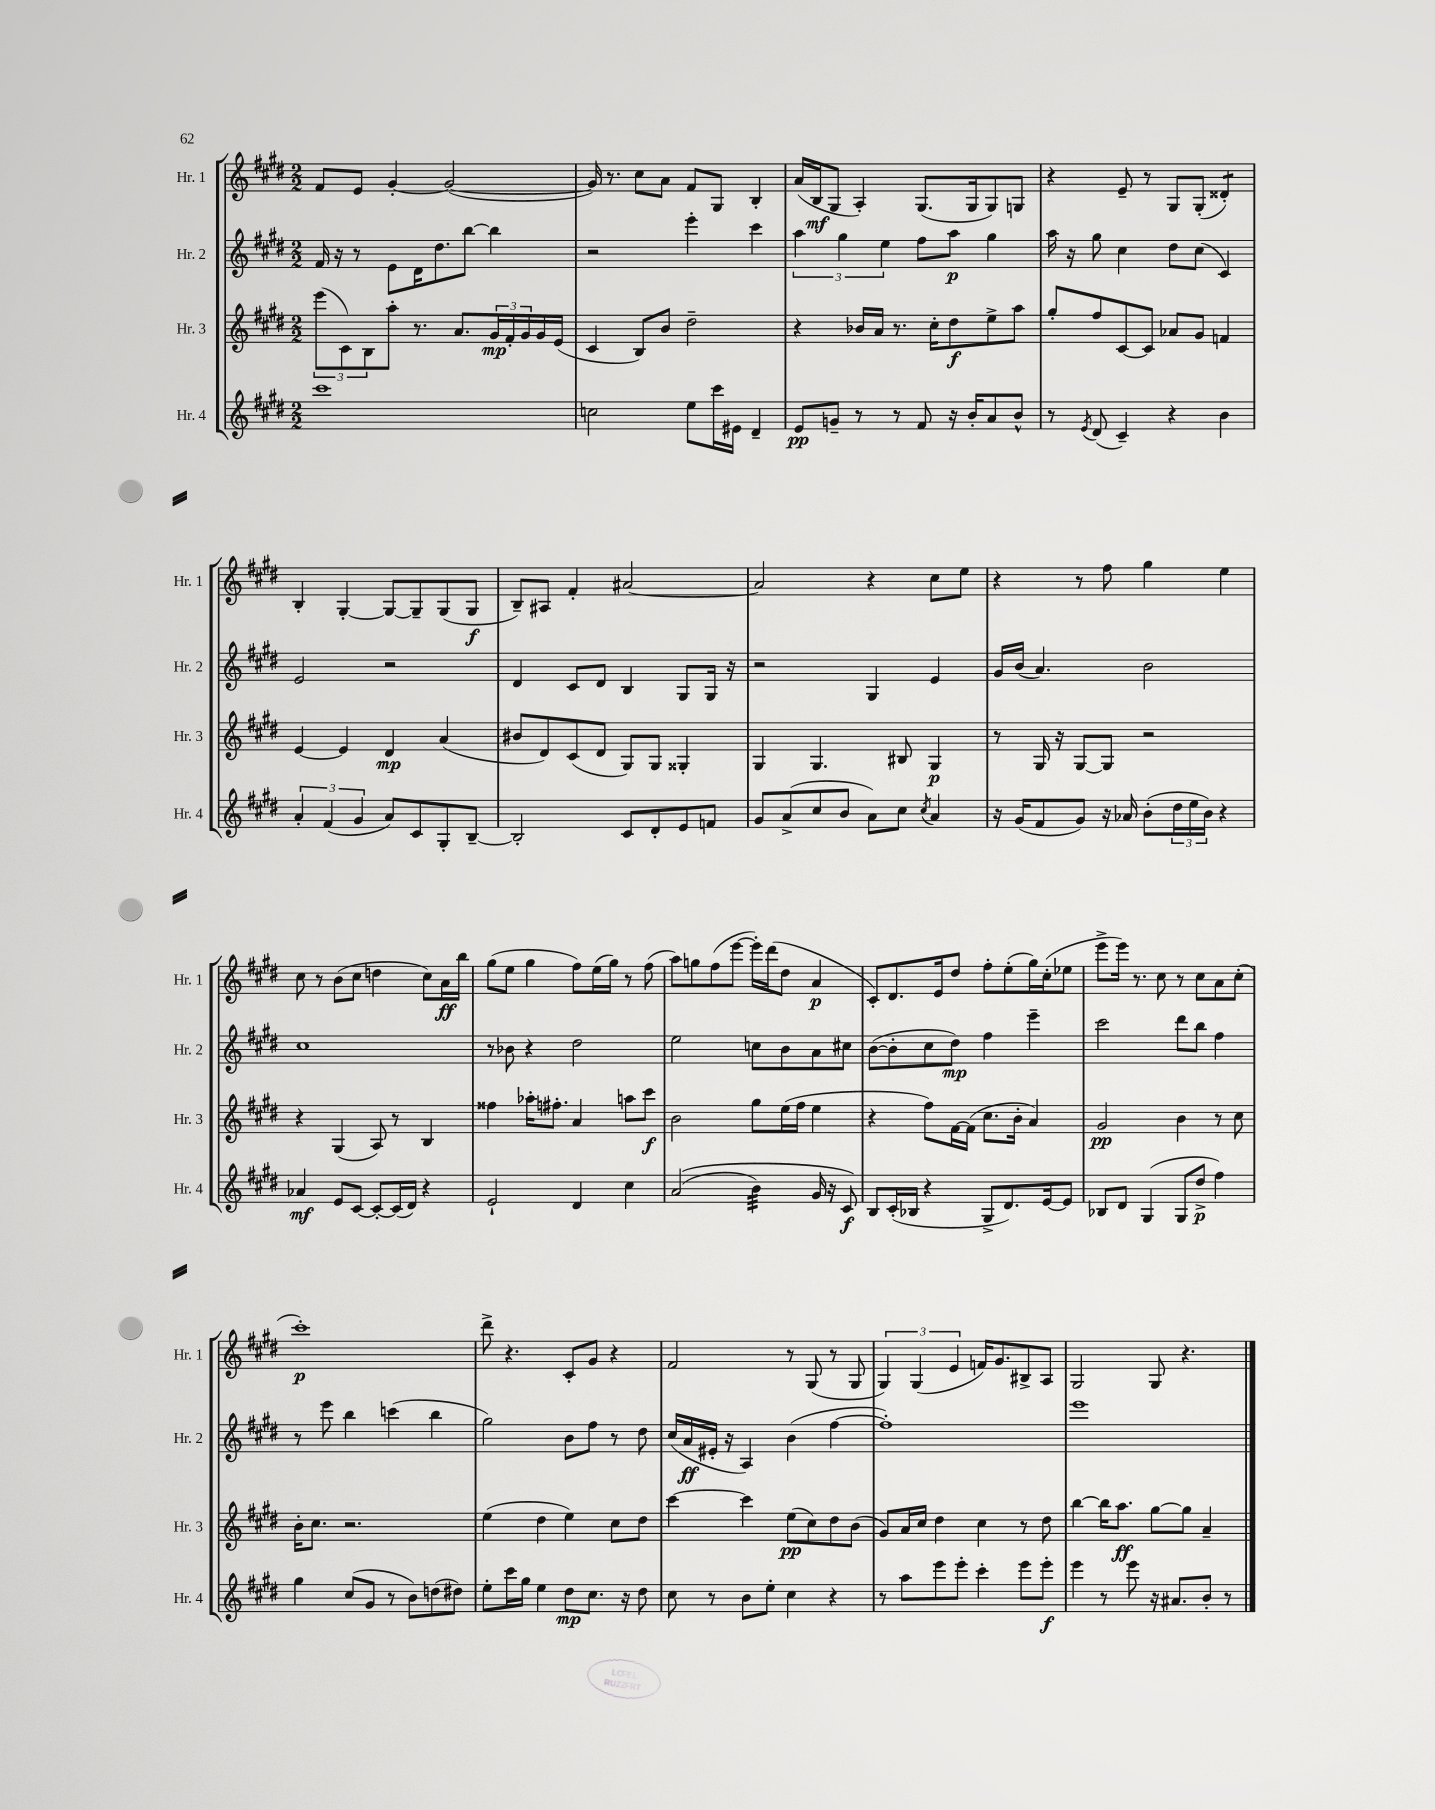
<<
\new StaffGroup <<
\new Staff = "s0" \with { instrumentName = "Hr. 1" shortInstrumentName = "Hr. 1" } {
    \clef treble \key e \major \numericTimeSignature \time 2/2
    fis'8 e'8 gis'4~-. gis'2~( |
    gis'16) r8. cis''8 a'8 fis'8 gis8 b4-. |
    a'16( b16\mf gis8 a4-.) gis8.( gis16 gis8) g8 |
    r4 e'8-- r8 gis8 gis8-.( disis'4:8-.) |
    b4-. gis4~-. gis8~ gis8-- gis8( gis8\f |
    b8--) ais8 fis'4-. ais'2~ |
    ais'2 r4 cis''8 e''8 |
    r4 r8 fis''8 gis''4 e''4 |
    cis''8 r8 b'8( cis''8 d''4 cis''8) a'16\ff b''16 |
    gis''8( e''8 gis''4 fis''8) e''16( gis''16) r8 fis''8( |
    a''8) g''8 fis''8( e'''8~ e'''16-.) dis'''16( dis''8 a'4\p |
    cis'8-.) dis'8. e'16 dis''8 fis''8-. e''8-.( gis''16) cis''16-.( ees''8 |
    e'''8-> e'''16) r8. cis''8 r8 cis''8 a'8 cis''8-.( |
    cis'''1-.\p) |
    dis'''8-> r4. cis'8-. gis'8 r4 |
    fis'2 r8 gis8( r8 gis8 |
    \tuplet 3/2 { gis4) gis4( e'4 } f'16) gis'8. bis8-> a8 |
    gis2 gis8 r4. \bar "|." |
}
\new Staff = "s1" \with { instrumentName = "Hr. 2" shortInstrumentName = "Hr. 2" } {
    \clef treble \key e \major \numericTimeSignature \time 2/2
    fis'16 r16 r8 e'8 dis'16 dis''8. b''8~ b''4 |
    r2 e'''4-. cis'''4 |
    \tuplet 3/2 { a''4 gis''4 e''4 } fis''8 a''8\p gis''4 |
    a''16 r16 gis''8 cis''4 dis''8 cis''8( cis'4) |
    e'2 r2 |
    dis'4 cis'8 dis'8 b4 gis8 gis16 r16 |
    r2 gis4 e'4 |
    gis'16 b'16( a'4.) b'2 |
    cis''1 |
    r8 bes'8 r4 dis''2 |
    e''2 c''8 b'8 a'8 cis''8 |
    b'8~( b'8-. cis''8 dis''8\mp) fis''4 e'''4-- |
    cis'''2 dis'''8 b''8 fis''4 |
    r8 e'''8 b''4 c'''4( b''4 |
    gis''2) b'8 fis''8 r8 dis''8 |
    cis''16( a'16\ff eis'16-. r16 a4) b'4( fis''4~ |
    fis''1-.) |
    e'''1 \bar "|." |
}
\new Staff = "s2" \with { instrumentName = "Hr. 3" shortInstrumentName = "Hr. 3" } {
    \clef treble \key e \major \numericTimeSignature \time 2/2
    \tuplet 3/2 { e'''8( cis'8) b8 } a''8-. r8. a'8. \tuplet 3/2 { gis'16\mp fis'16-. gis'16 } gis'16 e'16( |
    cis'4 b8) b'8 dis''2-- |
    r4 bes'16 a'16 r8. cis''16-. dis''8\f e''8-> a''8 |
    gis''8-. fis''8 cis'8~ cis'8 aes'8 gis'8 f'4 |
    e'4~ e'4 dis'4\mp a'4( |
    bis'8 dis'8) cis'8( dis'8 gis8) gis8 gisis4-. |
    gis4 gis4. bis8 gis4\p |
    r8 gis16 r16 gis8~ gis8 r2 |
    r4 gis4( a8) r8 b4 |
    fisis''4 aes''16-. fis''8.-. a'4 a''8 cis'''8\f |
    b'2 gis''8 e''16( fis''16 e''4 |
    r4 fis''8) fis'16~ fis'16( cis''8. b'16-. a'4) |
    gis'2\pp b'4 r8 cis''8 |
    b'16-. cis''8. r2. |
    e''4( dis''4 e''4) cis''8 dis''8 |
    cis'''4~ cis'''4 e''8\pp( cis''8) dis''8 b'8( |
    gis'8) a'16 cis''16 dis''4 cis''4 r8 dis''8 |
    b''4~ b''16 a''8.\ff gis''8~ gis''8 a'4-- \bar "|." |
}
\new Staff = "s3" \with { instrumentName = "Hr. 4" shortInstrumentName = "Hr. 4" } {
    \clef treble \key e \major \numericTimeSignature \time 2/2
    cis'''1 |
    c''2 e''8 cis'''16 eis'16 dis'4-- |
    e'8\pp g'8-- r8 r8 fis'8 r16 b'16-. a'8 b'8-^ |
    r8 \acciaccatura { e'8 } dis'8( cis'4--) r4 b'4 |
    \tuplet 3/2 { a'4-. fis'4( gis'4 } a'8) cis'8 gis8-. b8~-- |
    b2-. cis'8 dis'8-. e'8 f'8 |
    gis'8 a'8->( cis''8 b'8 a'8) cis''8 \acciaccatura { cis''8 } a'4 |
    r16 gis'16( fis'8 gis'8) r16 aes'16 b'8-.( \tuplet 3/2 { dis''16 e''16 b'16) } r4 |
    aes'4\mf e'8 cis'8~ cis'8~-. cis'16( dis'16) r4 |
    e'2-! dis'4 cis''4 |
    a'2(\( b'4:32) gis'16 r16 cis'8\f\) |
    b8 cis'16-.( bes16 r4 gis8-> dis'8.) e'16~ e'8 |
    bes8 dis'8 gis4( gis8 dis''8->\p fis''4) |
    gis''4 cis''8( gis'8 r8 b'8) d''8( dis''8) |
    e''8-. cis'''16 gis''16 e''4 dis''8\mp cis''8. r16 dis''8 |
    cis''8 r8 b'8 e''8-. cis''4 r4 |
    r8 a''8 e'''8 e'''8-. cis'''4-. e'''8 e'''8-.\f |
    e'''4 r8 e'''8 r16 ais'8. b'8-. r8 \bar "|." |
}
>>
>>
\layout { \context { \Score \remove "Bar_number_engraver" } }
